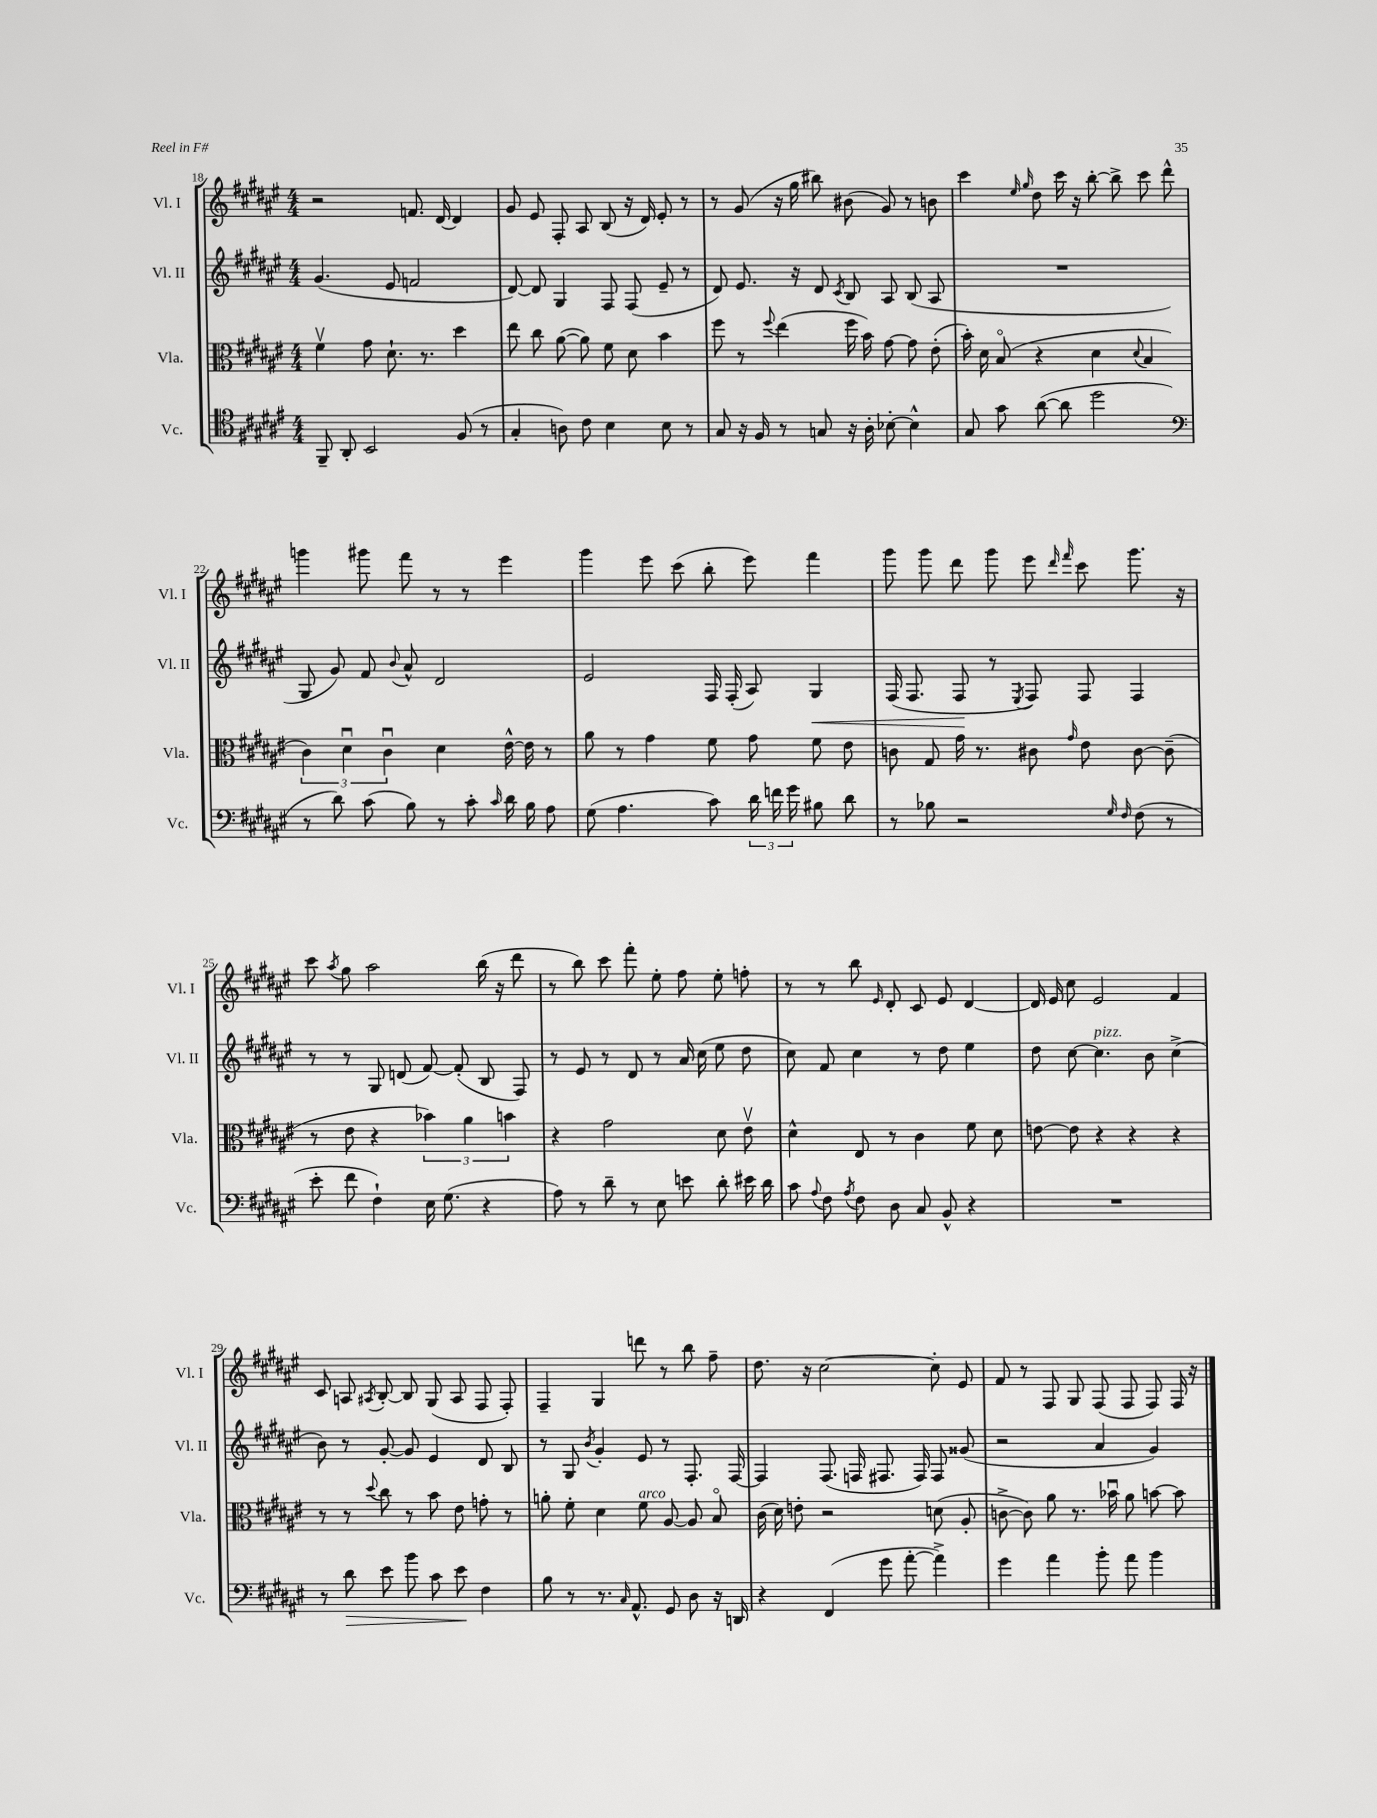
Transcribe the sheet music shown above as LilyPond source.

<<
\new StaffGroup <<
\new Staff = "s0" \with { instrumentName = "Vl. I" shortInstrumentName = "Vl. I" } {
    \clef treble \key fis \major \numericTimeSignature \time 4/4
    \autoBeamOff r2 f'8. dis'16~ dis'4 |
    gis'8 eis'8 fis8-. ais8 b8( r16 dis'16) eis'8-. r8 |
    r8 gis'8( r16 gis''16 bis''8) bis'8( gis'8) r8 b'8 |
    cis'''4 \grace { eis''16 gis''16 } dis''8 cis'''16 r16 b''8~-. b''8-> cis'''8 dis'''8-^ |
    g'''4 gis'''8 fis'''8 r8 r8 eis'''4 |
    gis'''4 eis'''8 cis'''8( b''8-. eis'''8) fis'''4 |
    gis'''8 gis'''8 dis'''8 gis'''8 eis'''8 \grace { dis'''16 fis'''16 } cis'''8 gis'''8. r16 |
    cis'''8 \acciaccatura { ais''8 } gis''8 ais''2 b''16( r16 dis'''8 |
    r8 b''8) cis'''8 fis'''8-. eis''8-. fis''8 eis''8-. f''8-. |
    r8 r8 b''8 \grace { eis'16 } dis'8-. cis'8 eis'8 dis'4~ |
    dis'16 eis'16 cis''8 eis'2 fis'4 |
    cis'8 a8 \acciaccatura { ais8 } b8~-. b8 gis8( ais8 fis8 fis8-.) |
    fis4-- gis4 d'''8 r8 b''8 fis''8-- |
    dis''8. r16 cis''2~ cis''8-. eis'8 |
    fis'8 r8 fis8 gis8 fis8( fis8 fis8) fis16 r16 \bar "|." |
}
\new Staff = "s1" \with { instrumentName = "Vl. II" shortInstrumentName = "Vl. II" } {
    \clef treble \key fis \major \numericTimeSignature \time 4/4
    \autoBeamOff gis'4.( eis'8 f'2 |
    dis'8~) dis'8 gis4 fis8 fis8( eis'8-- r8 |
    dis'8) eis'8. r16 dis'8 \acciaccatura { cis'8 } b8 ais8 b8( ais8 |
    R1 |
    gis8 gis'8) fis'8 \appoggiatura { b'8 } ais'8-^ dis'2 |
    eis'2 fis16 fis16-.( ais8) gis4\< |
    fis16( fis8. fis8\! r8 \acciaccatura { eis8 } fis8) fis8 fis4 |
    r8 r8 gis8 d'8( fis'8~) fis'8-.( b8 fis8) |
    r8 eis'8 r8 dis'8 r8 ais'16 cis''16( eis''8 dis''8 |
    cis''8) fis'8 cis''4 r8 dis''8 eis''4 |
    dis''8 cis''8~ cis''4.^\markup { \italic "pizz." } b'8 cis''4->( |
    b'8) r8 gis'8~-. gis'8 eis'4 dis'8 b8 |
    r8 gis8 \acciaccatura { b'8 } gis'4-. eis'8 r8 fis8.-. fis16~ |
    fis4 fis8.( f16 fis8. fis16) fis8 gisis'8( |
    r2 ais'4 gis'4) \bar "|." |
}
\new Staff = "s2" \with { instrumentName = "Vla." shortInstrumentName = "Vla." } {
    \clef alto \key fis \major \numericTimeSignature \time 4/4
    \autoBeamOff fis'4\upbow gis'8 dis'8.-! r8. dis''4 |
    eis''8 cis''8 ais'8~( ais'8) fis'8 dis'8 b'4 |
    fis''8 r8 \appoggiatura { fis''8 } eis''4( fis''16 b'16) gis'8~ gis'8 eis'8-.( |
    b'16-.) dis'16 b8\flageolet( r4 dis'4 \appoggiatura { dis'8 } b4 |
    \tuplet 3/2 { cis'4) dis'4\downbow cis'4\downbow } dis'4 eis'16~-^ eis'16 r8 |
    ais'8 r8 gis'4 fis'8 gis'8 fis'8 eis'8 |
    c'8 gis8 gis'16 r8. cis'8 \grace { gis'16 } eis'8 cis'8~ cis'8--( |
    r8 eis'8 r4 \tuplet 3/2 { bes'4) ais'4 b'4 } |
    r4 gis'2 dis'8 eis'8\upbow |
    dis'4-^ eis8 r8 cis'4 fis'8 dis'8 |
    e'8~ e'8 r4 r4 r4 |
    r8 r8 \appoggiatura { dis''8 } cis''8 r8 b'8 eis'8 g'8-. r8 |
    a'8-. fis'8-. dis'4 fis'8^\markup { \italic "arco" } ais8~ ais8 b8\flageolet |
    cis'16( dis'16) e'8-. r2 d'8( ais8-. |
    c'8~-> c'8) ais'8 r8. bes'16\downbow ais'8 b'8~ b'8 \bar "|." |
}
\new Staff = "s3" \with { instrumentName = "Vc." shortInstrumentName = "Vc." } {
    \clef tenor \key fis \major \numericTimeSignature \time 4/4
    \autoBeamOff fis,8-- ais,8-. b,2 fis8( r8 |
    gis4-. a8) cis'8 b4 b8 r8 |
    gis8 r16 fis16 r8 g8 r16 ais16-. bes8~-. bes4-^ |
    gis8 gis'8 ais'8~( ais'8 dis''2 |
    \clef bass r8 dis'8) cis'8( b8) r8 cis'8-. \grace { cis'16 } dis'16 b16 ais8 |
    gis8( ais4. cis'8) \tuplet 3/2 { dis'16 f'16 gis'16 } bis8 dis'8 |
    r8 bes8 r2 \grace { gis16 fis16 } fis8( r8 |
    eis'8-. fis'8 fis4-!) eis16 gis8.( r4 |
    ais8) r8 dis'8-- r8 eis8 e'8 dis'8-. eis'16 dis'16 |
    cis'8 \appoggiatura { ais8 } fis8 \acciaccatura { ais8 } fis8 dis8 cis8 b,8-^ r4 |
    R1 |
    r8 dis'8\> eis'8 b'8 cis'8 eis'8\! fis4 |
    b8 r8 r8. \grace { cis16 } ais,8.-^ gis,8 dis8 r16 d,16 |
    r4 fis,4( gis'8 ais'8~-. ais'4->) |
    gis'4 ais'4 b'8-. ais'8 b'4 \bar "|." |
}
>>
>>
\layout { \context { \Score currentBarNumber = #18 } }
